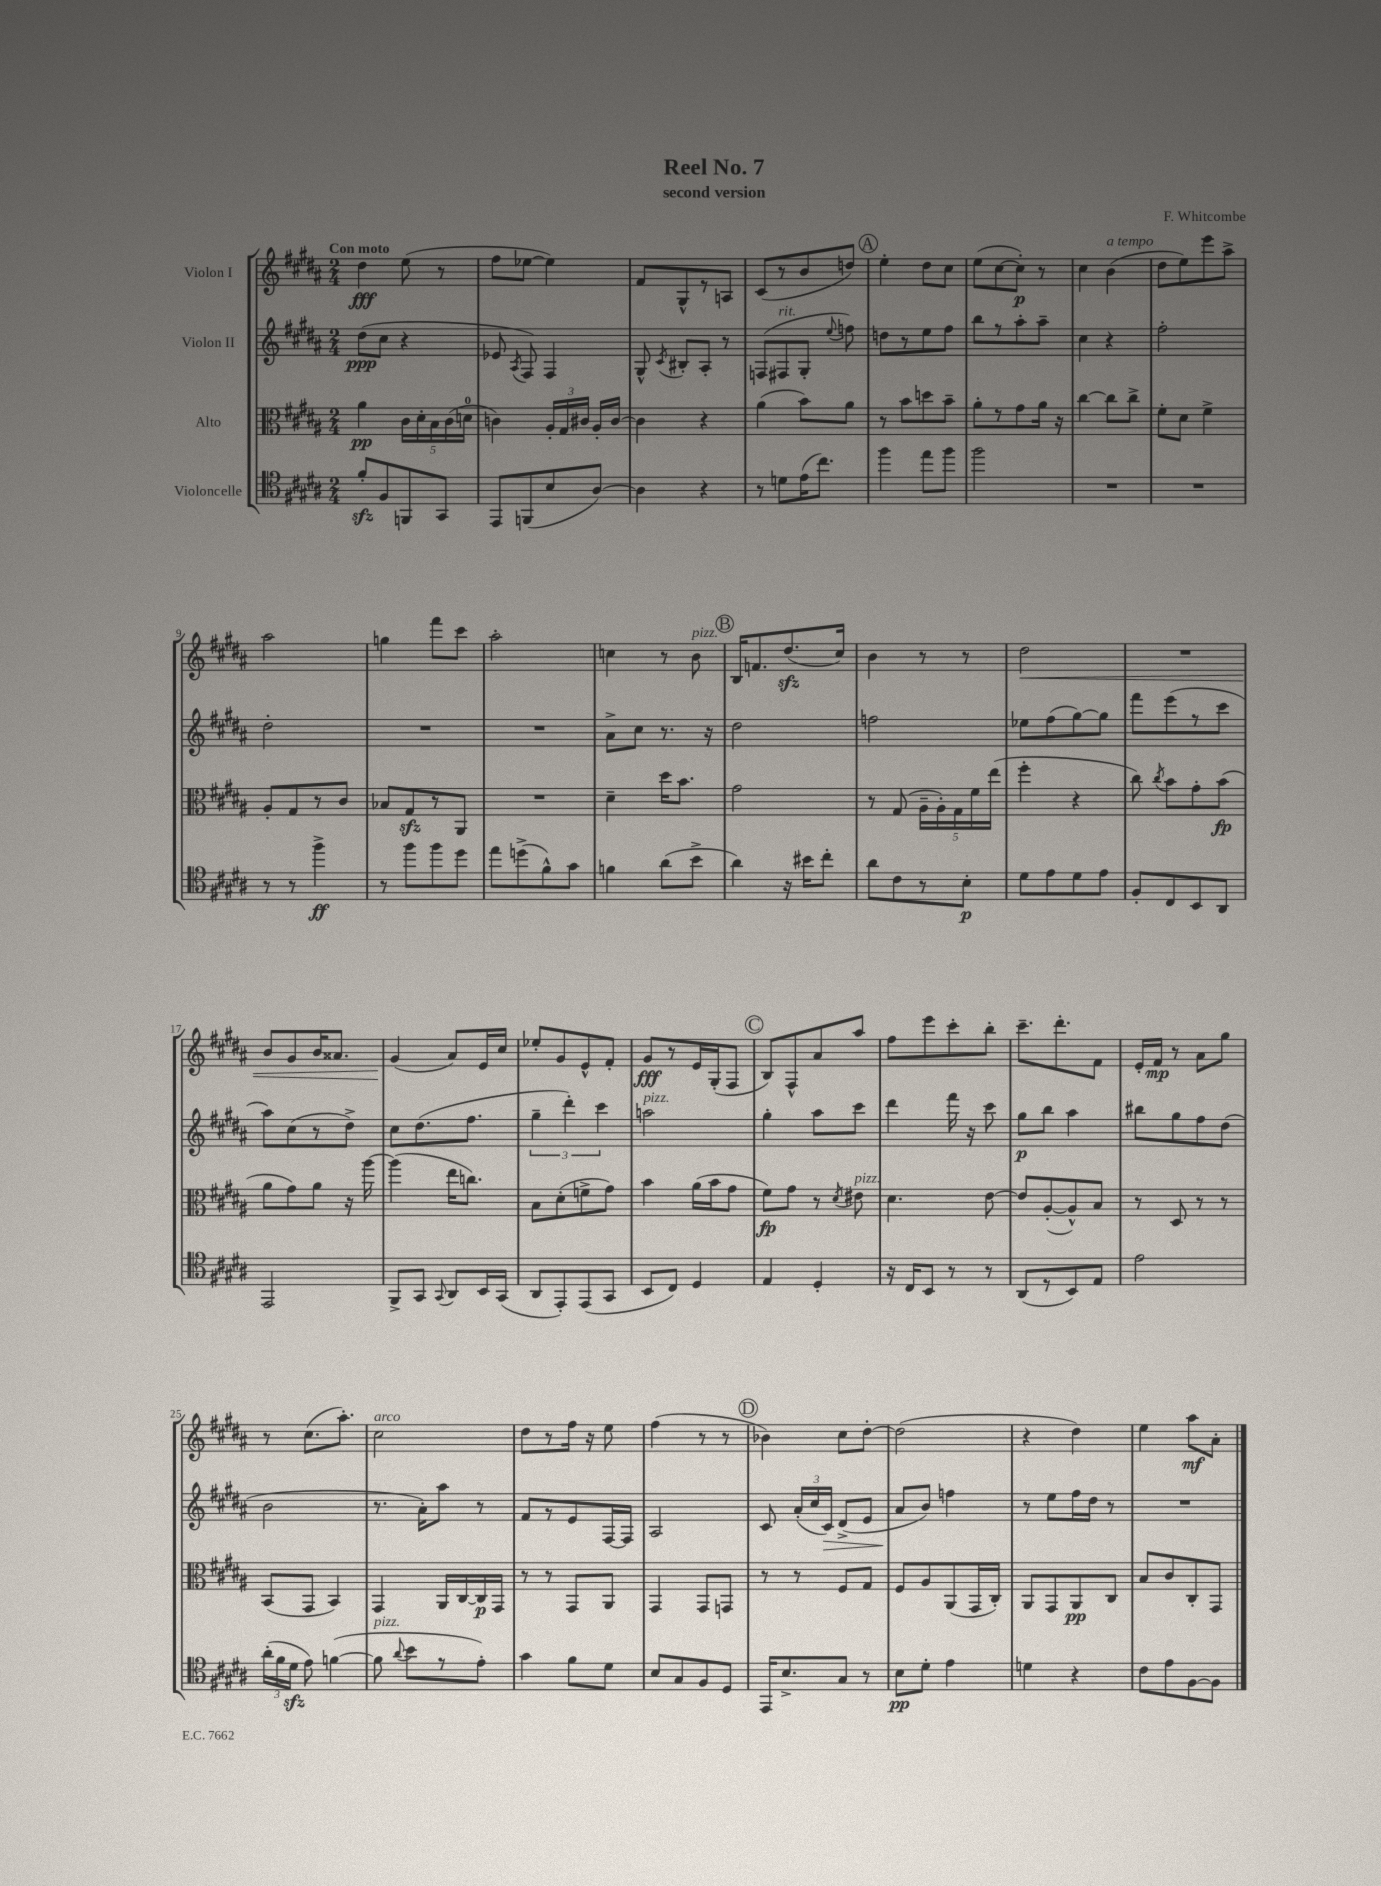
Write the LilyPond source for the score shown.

\header { title = "Reel No. 7" composer = "F. Whitcombe" subtitle = "second version" }
<<
\new StaffGroup <<
\new Staff = "s0" \with { instrumentName = "Violon I" } {
    \clef treble \key b \major \numericTimeSignature \time 2/4 \tempo "Con moto"
    \autoBeamOff dis''4\fff e''8( r8 |
    fis''8[ ees''8]~ ees''4) |
    fis'8[ gis8-^ r8 a8] |
    cis'8[( r8 b'8 d''8]) |
    \mark \markup { \circle "A" } e''4-. dis''8[ cis''8] |
    e''8[( cis''8~ cis''8]-.\p) r8 |
    cis''4 b'4^\markup { \italic "a tempo" }( |
    dis''8[ e''8) e'''8 ais''8]-> |
    ais''2 |
    g''4 fis'''8[ cis'''8] |
    ais''2-. |
    c''4 r8 b'8^\markup { \italic "pizz." } |
    \mark \markup { \circle "B" } b16[ f'8. dis''8.\sfz( cis''16]) |
    b'4 r8 r8 |
    dis''2\< |
    R2 |
    b'8[ gis'8 b'16 aisis'8.] |
    gis'4\!( ais'8[) e'16 cis''16] |
    ees''8[-. gis'8 e'8-^ fis'8]-. |
    gis'8[\fff r8 e'16 gis16-.( fis8] |
    \mark \markup { \circle "C" } b8[) fis8-^ ais'8 ais''8] |
    fis''8[ e'''8 cis'''8-. b''8]-. |
    cis'''8.[-- dis'''8.-. fis'8] |
    e'16[-. fis'16]\mp r8 ais'8[ gis''8] |
    r8 cis''8.[( ais''8.]-.) |
    cis''2^\markup { \italic "arco" } |
    dis''8[ r8 fis''16] r16 e''8 |
    fis''4( r8 r8 |
    \mark \markup { \circle "D" } bes'4) cis''8[ dis''8]~-. |
    dis''2( |
    r4 dis''4) |
    e''4 ais''8[\mf ais'8]-. \bar "|." |
}
\new Staff = "s1" \with { instrumentName = "Violon II" } {
    \clef treble \key b \major \numericTimeSignature \time 2/4
    \autoBeamOff dis''8[\ppp( cis''8] r4 |
    ees'8 \acciaccatura { ais8 } fis8) fis4 |
    gis8-^ \acciaccatura { cis'8 } bis8[-. ais8]-. r8 |
    f8[( fis8^\markup { \italic "rit." } gis8]-. \appoggiatura { e''8 } f''8) |
    \mark \markup { \circle "A" } d''8[ r8 e''8 fis''8] |
    b''8[ r8 ais''8-. ais''8]-- |
    cis''4 r4 |
    fis''2-. |
    dis''2-. |
    R2 |
    R2 |
    ais'8[-> cis''8] r8. r16 |
    \mark \markup { \circle "B" } dis''2 |
    f''2 |
    ees''8[ fis''8( gis''8~) gis''8] |
    fis'''8[ e'''8( r8 cis'''8] |
    ais''8[) cis''8( r8 dis''8]->) |
    cis''8[ dis''8.( fis''8.] |
    \tuplet 3/2 { gis''4-- dis'''4-.) cis'''4 } |
    a''2^\markup { \italic "pizz." } |
    \mark \markup { \circle "C" } gis''4-. ais''8[ cis'''8] |
    dis'''4 fis'''16 r16 cis'''8 |
    gis''8[\p b''8] ais''4 |
    bis''8[ gis''8 fis''8 dis''8]( |
    b'2 |
    r8. ais'16[-.) ais''8] r8 |
    fis'8[ r8 e'8 fis16~ fis16] |
    ais2 |
    \mark \markup { \circle "D" } cis'8 \tuplet 3/2 { ais'16[-.( cis''16 cis'16]\>) } dis'8[->( e'8] |
    ais'8[\! b'8]) f''4 |
    r8 e''8[ fis''16 dis''16] r8 |
    R2 \bar "|." |
}
\new Staff = "s2" \with { instrumentName = "Alto" } {
    \clef alto \key b \major \numericTimeSignature \time 2/4
    \autoBeamOff ais'4\pp \tuplet 5/4 { cis'16[ dis'16-. b16 cis'16( d'16]-0 } |
    c'4) \tuplet 3/2 { ais16[-. gis16 cis'16] } ais16[-. cis'16]~ |
    cis'4 r4 |
    ais'4( b'8[) ais'8] |
    \mark \markup { \circle "A" } r8 b'8[ d''8 b'8]-- |
    ais'8[-. r8 gis'8 ais'16] r16 |
    cis''4~ cis''8[ cis''8]-> |
    fis'8[-. dis'8] fis'4-> |
    ais8[-. gis8 r8 cis'8] |
    bes8[ gis8\sfz r8 ais,8] |
    R2 |
    dis'4-- dis''16[ b'8.] |
    \mark \markup { \circle "B" } gis'2 |
    r8 gis8( \tuplet 5/4 { ais16[-- ais16-.) gis16 fis'16 e''16]( } |
    fis''4-. r4 |
    cis''8) \acciaccatura { cis''8 } b'8[ gis'8-. b'8]\fp( |
    ais'8[ gis'8) ais'8] r16 ais''16~ |
    ais''4( e''16[ c''8.]) |
    b8[ dis'8-.( f'8-> gis'8]) |
    b'4 ais'16[( b'16 gis'8] |
    \mark \markup { \circle "C" } fis'8[\fp) gis'8] r8 \acciaccatura { dis'8 } eis'8^\markup { \italic "pizz." } |
    dis'4. e'8~ |
    e'8[ ais8~-.( ais8-^) b8] |
    r8 dis8 r8 r8 |
    b,8[( gis,8] b,4) |
    gis,4 ais,16[ cis16~ cis16\p gis,16] |
    r8 r8 gis,8[ ais,8] |
    gis,4 gis,8[ g,8] |
    \mark \markup { \circle "D" } r8 r8 fis8[ gis8] |
    fis8[ ais8 ais,8( gis,16 cis16]-.) |
    ais,8[ gis,8 ais,8\pp cis8] |
    b8[ cis'8 cis8-. gis,8] \bar "|." |
}
\new Staff = "s3" \with { instrumentName = "Violoncelle" } {
    \clef tenor \key b \major \numericTimeSignature \time 2/4
    \autoBeamOff fis'8[-.\sfz fis8 f,8 gis,8] |
    e,8[ f,8( b8 ais8]~) |
    ais4 r4 |
    r8 d'8[ e'16( cis''8.]) |
    \mark \markup { \circle "A" } fis''4 e''8[ fis''8] |
    fis''2 |
    R2 |
    R2 |
    r8 r8 fis''4->\ff |
    r8 fis''8[ fis''8 dis''8] |
    e''8[ d''8->( fis'8-^) gis'8] |
    f'4 ais'8[( b'8]-> |
    \mark \markup { \circle "B" } ais'4) r16 bis'16[ cis''8]-. |
    ais'8[ cis'8 r8 b8]-.\p |
    dis'8[ e'8 dis'8 e'8] |
    fis8[-. cis8 b,8 ais,8] |
    e,2 |
    fis,8[-> gis,8] \appoggiatura { gis,8 } ais,8[ b,16 gis,16]( |
    ais,8[ e,8-.) e,8( gis,8] |
    b,8[ cis8]) dis4 |
    \mark \markup { \circle "C" } e4 dis4-. |
    r16 cis16[ b,8] r8 r8 |
    ais,8[( r8 b,8) e8] |
    e'2 |
    \tuplet 3/2 { ais'16[-.( fis'16 dis'16]\sfz } e'8) f'4~( |
    f'8^\markup { \italic "pizz." } \appoggiatura { ais'8 } b'8[ r8 e'8]-.) |
    gis'4 fis'8[ dis'8] |
    b8[ gis8 fis8 dis8] |
    \mark \markup { \circle "D" } e,16[ b8.-> gis8] r8 |
    b8[\pp dis'8]-. e'4 |
    d'4 r4 |
    cis'8[ e'8 fis8~ fis8] \bar "|." |
}
>>
>>
